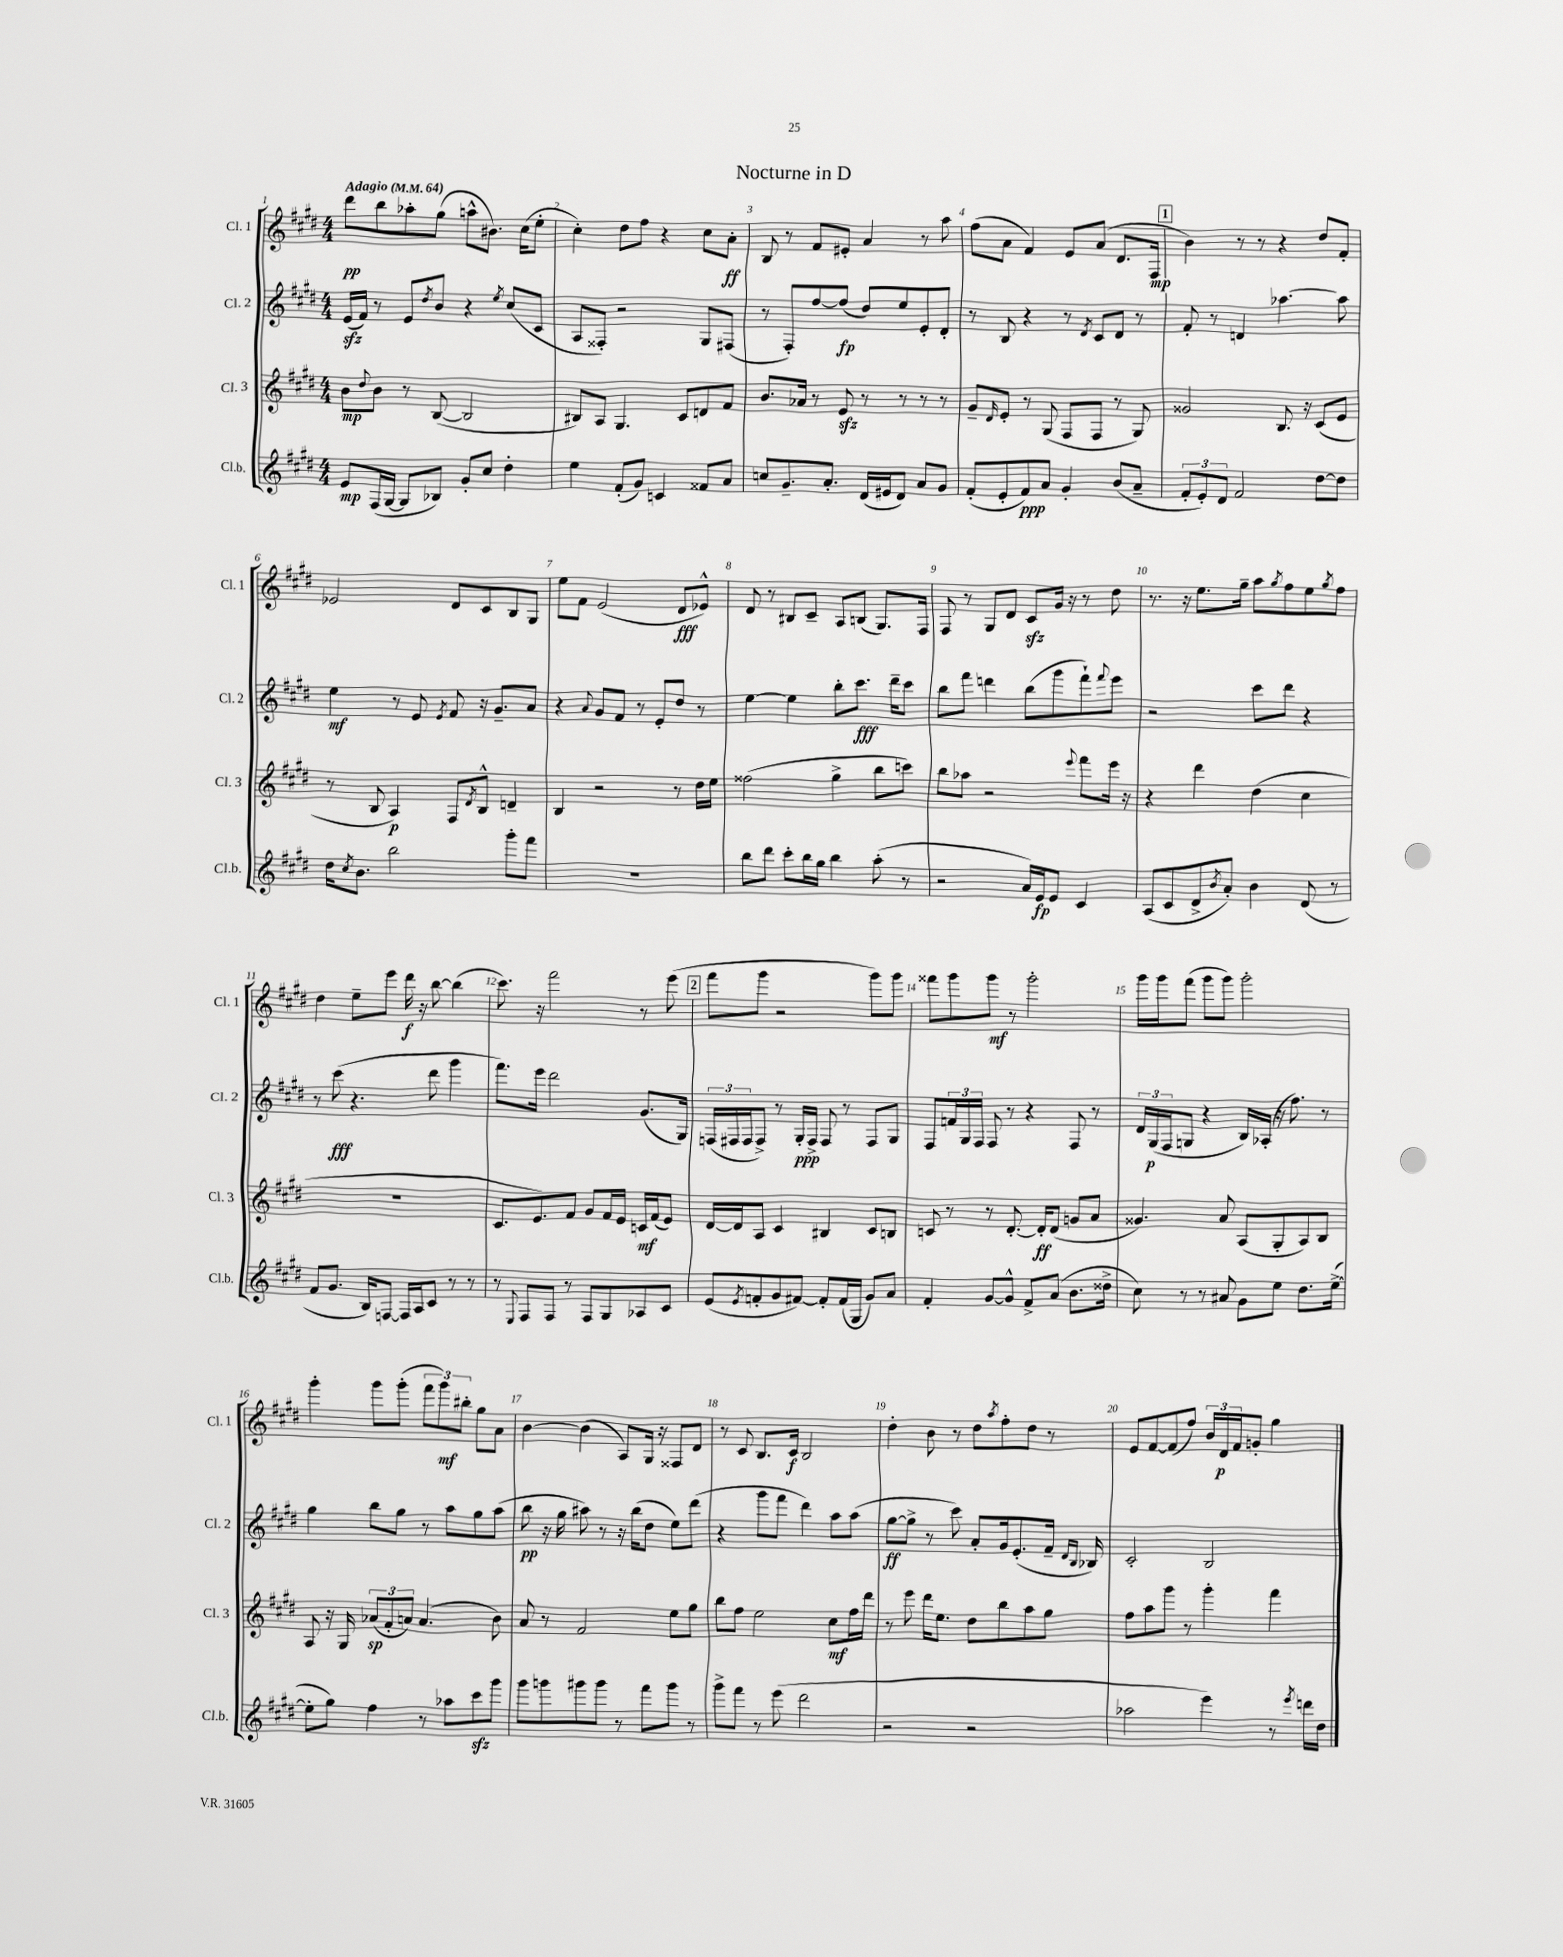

**kern	**kern	**kern	**kern
*staff4	*staff3	*staff2	*staff1
*clefG2	*clefG2	*clefG2	*clefG2
*k[f#c#g#d#]	*k[f#c#g#d#]	*k[f#c#g#d#]	*k[f#c#g#d#]
*M4/4	*M4/4	*M4/4	*M4/4
*MM64	*MM64	*MM64	*MM64
8e/L	8b\L	(16e/LL	8ddd#\L
.	.	16f#/JJ)	.
.	8qqdd#/	.	.
(16F#/L	8b\J	8r	8bb\
[16G#/JJ	.	.	.
8G#/]L	8r	8e/L	8aa-'\
.	.	8qdd#/	.
8B-/J)	([8B/	8b/J	(8gg#\J
8g#'/L	2B/]	4r	8aa^^\L
8cc#/J	.	.	8.b#\J)
.	.	8qee/	.
4dd#'\	.	(8cc#/L	.
.	.	.	(16cc#\LK
.	.	8c#/J	8ee'\J
=	=	=	=
4ee\	8B#/L)	8A/L	4cc#'\)
.	8A/J	8F##'/J)	.
(8f#'/L	4.G#/	2r	8dd#\L
8g#/J)	.	.	8ff#\J
4c/	.	.	4r
.	8c#/L	.	.
8f##/L	8d/	8G#/L	8cc#\L
8a/J	8f#/J	(8F#/J	8a'\J
=	=	=	=
8cc/L	8.b/L	8r	8B/
8.g#~/	.	8F#'/L)	8r
.	16a-/Jk	.	.
.	8r	[8ff#/	8f#/L
8.a'/J	.	.	.
.	8e/	(8ff#/]J	8e#'/J
(16d#/LL	8r	8dd#/L)	4a/
16e#/J	.	.	.
8d#/J)	8r	8ee/	.
8a/L	8r	8e'/	8r
8g#/J	8r	8d#'/J	8aa\
=	=	=	=
(8f#'/L	8g#~/L	8r	(8ff#\L
.	16qqd#/	.	.
8e'/	8e'/J	8B/	8a\J
8f#/)	8r	4r	4f#/)
8a/J	(8G#/	.	.
4g#'/	8F#/L	8r	8e/L
.	.	8qd#/	.
.	8F#/J	8c#/L	(8a/J
(8b/L	8r	8d#/J	8.d#/L
8a~/J	8G#/)	8r	.
.	.	.	16F#/Jk
=	=	=	=
12f#'/L	2g##/	8f#'/	4b\)
12e'/)	.	.	.
.	.	8r	.
12d#/J	.	.	.
2f#/	.	4d/	8r
.	.	.	8r
.	8.B/	[4.aa-\	4r
.	16r	.	.
[8dd#\L	(8c#/L	.	8dd#/L
8dd#\]J	8e/J	8aa-\]	8f#'/J
=	=	=	=
16dd#\LK	8r	4ee\	2e-/
8qcc#/	.	.	.
8.b\J	.	.	.
.	8B/	.	.
2bb\	4A/)	8r	.
.	.	8e/	.
.	.	8qe/	.
.	8F#/L	8f#/	8d#/L
.	8qd#/	.	.
.	8B^^/J	16r	8c#/
.	.	8.g#~/L	.
8ggg#'\L	4d~/	.	8B/
8fff#\J	.	8a/J	8G#/J
=	=	=	=
1r	4B/	4r	8ee\L
.	.	.	8f#\J
.	.	8qqa/	.
.	2r	8g#/L	(2e/
.	.	8f#/J	.
.	.	8r	.
.	.	8e'/L	.
.	8r	8dd#/J	8d#/L
.	16dd#\LL	8r	8e-^^/J)
.	16ee\JJ	.	.
=	=	=	=
8bb\L	(2ff##\	[4ee\	8d#/
8ddd#\J	.	.	8r
8ccc#'\L	.	4ee\]	8B#/L
16bb\L	.	.	8c#~/J
16gg#\JJ	.	.	.
4bb\	4gg#^\	8bb'\L	8A/L
.	.	8.ccc#\J	(8B/J
(8aa'\	8bb\L	.	8.G#/L)
.	.	16ddd#~\LK	.
8r	8ccc\J)	8ccc#\J	.
.	.	.	16F#/Jk
=	=	=	=
2r	8bb\L	8bb\L	8F#/
.	8aa-\J	8fff#\J	8r
.	2r	4ddd\	8G#/L
.	.	.	8d#/J
16a/LL)	.	(8bb\L	8c#/L
16e/J	.	.	.
8e/J	.	8ggg#\	16g#/Jk
.	.	.	16r
.	8qqeee/	.	.
4c#/	8fff#\L	8fff#`\)	8r
.	.	8qqfff#/	.
.	16eee\Jk	8eee\J	8dd#\
.	16r	.	.
=	=	=	=
(8A/L	4r	2r	8.r
8c#/	.	.	.
.	.	.	16r
8d#^/	4ddd#\	.	8.ee\L
8qb/	.	.	.
8a'/J)	.	.	.
.	.	.	16gg#~\Jk
4b\	(4dd#\	8ccc#\L	8aa\L
.	.	.	8qgg#/
.	.	8ddd#\J	8ff#\
(8d#/	4cc#\	4r	8ee\
.	.	.	8qgg#/
8r	.	.	8ff#\J
=	=	=	=
8f#/L	1r	8r	4dd#\
8.g#/J	.	(8ccc#\	.
.	.	4.r	8ee~\L
16B/LK)	.	.	.
[8F/J	.	.	8eee\J
16F/]LL	.	.	16ddd#\
16A/J	.	.	16r
8c#/J	.	8ddd#\	[8bb\
8r	.	4ggg#\	(4bb\]
8r	.	.	.
=	=	=	=
8r	8.c#/L	8.fff#\L)	8.ccc#\)
8qqE/	.	.	.
8F#/L	.	.	.
.	8.e/)	16eee\Jk	16r
8F#/J	.	2ddd#\	2fff#\
8r	8f#/J	.	.
8F#/L	8g#/L	.	.
8G#/	16f#/L	.	.
.	16e/JJ	.	.
8A-/	16c/LL	(8.g#/L	8r
.	(16f#/J	.	.
8c#/J	8e/J)	.	(8eee\
.	.	16G#/Jk)	.
=	=	=	=
(8e/L	[16d#/LL	(24F/LL	8fff#\L
.	.	24F#/	.
.	16d#/]J	.	.
.	.	24F#/J	.
8qe/	.	.	.
8f'/	8A/J	8F#^/J)	8ggg#\J
8g#/	4c#/	8r	2r
[8f#/J)	.	16G#'/LL	.
.	.	16F#^/JJ	.
8f#'/]L	4B#/	8F#/	.
(16f#/L	.	8r	.
16G#/JJ	.	.	.
8g#/L)	8c#/L	8F#/L	8ggg#\L)
8a/J	8B/J	8G#/J	8ggg#\J
=	=	=	=
4f#'/	8c/	8F#/L	8fff##\L
.	8r	24f/L	8ggg#\
.	.	24G#/	.
.	.	24F#/JJ	.
[8g#/L	8r	8F#/	8ggg#\J
8g#^^/]J	[8.d#'/	8r	8r
8f#^/L	.	4r	2ggg#'\
.	16d#'/]LK	.	.
(8a/J	(8d#/J	.	.
8.b\L	8g/L	8F#/	.
.	8a/J	8r	.
16dd##^\Jk	.	.	.
=	=	=	=
8cc#\)	4.g##/)	24d#/LL	16ggg#\LL
.	.	(24G#/	.
.	.	.	16ggg#\J
.	.	24F#/J	.
8r	.	8G/J	(8fff#\J
8r	.	4r	8ggg#\L
8a#/	8a/	.	8ggg#\J)
8g#\L	(8A/L	16B/LL)	2ggg#'\
.	.	(16A-'/JJ	.
8ee\J	8G#'/	16r	.
.	.	8.ff#\)	.
8.dd#\L	8A/)	.	.
.	8B/J	8r	.
([16ee^\Jk	.	.	.
=	=	=	=
8ee'\]L	8A/	4gg#\	4ggg#'\
8gg#\J)	16r	.	.
.	16G#/	.	.
4ff#\	(12a-/L	8bb\L	8ggg#\L
.	12f#'/	.	.
.	.	8gg#\J	(8ggg#'\J
.	12a/J)	.	.
8r	(4.a/	8r	12fff#\L
.	.	.	12ggg#\)
8aa-\L	.	8aa\L	.
.	.	.	12bb#'\J
8ccc#\	.	8gg#\	8gg#\L
8ggg#\J	8b\)	(8aa\J	8a\J
=	=	=	=
8ggg#\L	8a/	8bb\	[4b\
8ggg\	8r	16r	.
.	.	16gg#\	.
8ggg#\	2f#/	8aa#\)	(4b\]
8ggg#\J	.	8r	.
8r	.	16r	8A/L)
.	.	(16bb\LK	.
8fff#\L	.	8dd#\J	16G#/Jk
.	.	.	16r
8ggg#\J	8ee\L	8ee\L)	8F##/L
8r	8gg#\J	(8ddd#\J	8d#/J
=	=	=	=
8ggg#^\L	8bb\L	4r	8r
8fff#\J	8ff#\J	.	8c#/
8r	2ee\	8ggg#\L	8.B/L
(8eee\	.	8fff#\J	.
.	.	.	16c#/Jk
2ddd#\	.	4ddd#\)	2B/
.	8cc#\L	8aa\L	.
.	16ff#\L	(8aa\J	.
.	16ddd#\JJ	.	.
=	=	=	=
2r	8r	[8gg#\L	4dd#'\
.	8eee\	8gg#^\]J	.
.	16ddd#\LK	8r	8b\
.	8.ee\J	.	.
.	.	8ccc#\)	8r
2r	8dd#\L	8a'/L	8dd#\L
.	.	.	8qaa/
.	8bb\	16g#/k	8ff#'\
.	.	(8.e'/	.
.	8aa\	.	8dd#\J
.	8gg#\J	16f#~/Jk	8r
.	.	16qqd#/LL	.
.	.	16qqB/JJ	.
.	.	16B-/)	.
=	=	=	=
2aa-\	8ff#\L	2c#'/	8e/L
.	8aa\	.	[8f#/
.	8ggg#\J	.	(8f#/]
.	8r	.	8ff#/J)
4eee\)	4ggg#'\	2B/	24b/LL
.	.	.	24d#/
.	.	.	24f#/J
.	.	.	8g'/J
8r	4fff#\	.	4gg#\
8qeee/	.	.	.
16ddd\LL	.	.	.
16dd#\JJ	.	.	.
==	==	==	==
*-	*-	*-	*-
